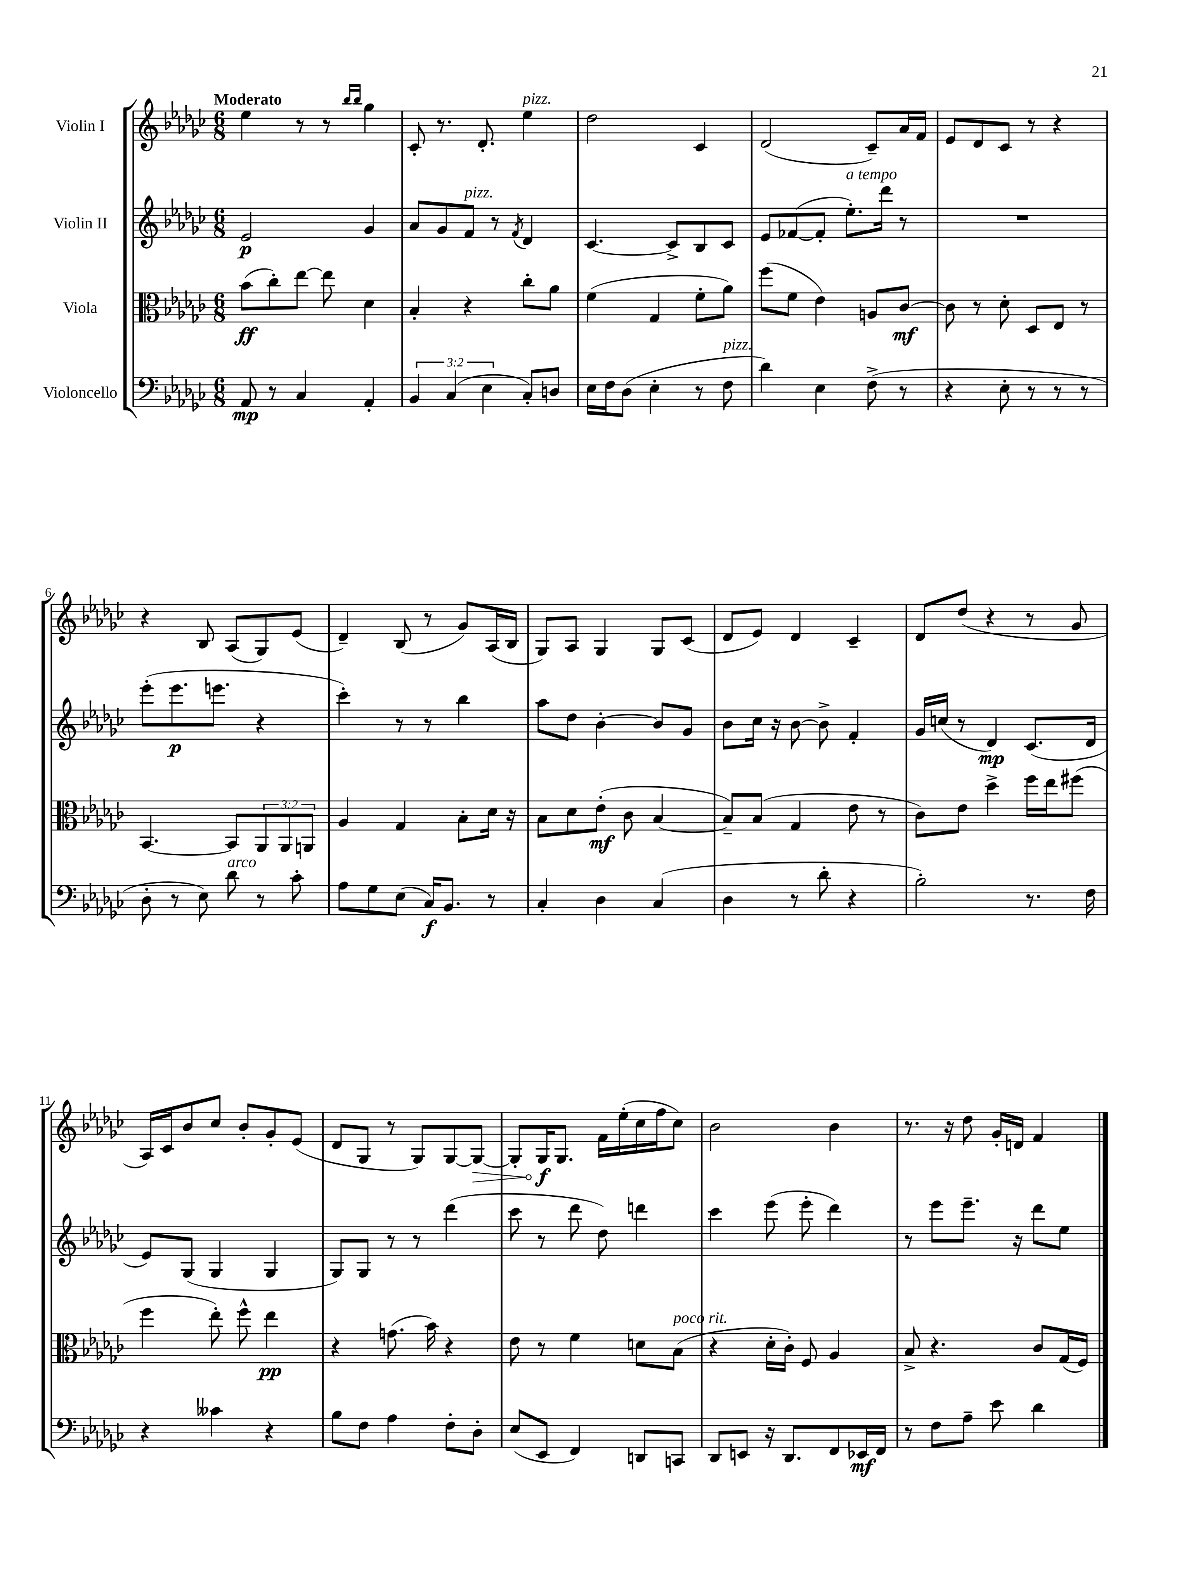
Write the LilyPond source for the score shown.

<<
\new StaffGroup <<
\new Staff = "s0" \with { instrumentName = "Violin I" } {
    \clef treble \key ges \major \numericTimeSignature \time 6/8 \tempo "Moderato"
    ees''4 r8 r8 \grace { bes''16 bes''16 } ges''4 |
    ces'8-. r8. des'8.-. ees''4^\markup { \italic "pizz." } |
    des''2 ces'4 |
    des'2( ces'8--) aes'16 f'16 |
    ees'8 des'8 ces'8 r8 r4 |
    r4 bes8 aes8( ges8) ees'8( |
    des'4--) bes8( r8 ges'8) aes16( bes16 |
    ges8) aes8 ges4 ges8 ces'8( |
    des'8 ees'8) des'4 ces'4-- |
    des'8 des''8( r4 r8 ges'8 |
    aes16) ces'16 bes'8 ces''8 bes'8-. ges'8-. ees'8( |
    des'8 ges8 r8 ges8) ges8~ \once \override Hairpin.circled-tip = ##t ges8~\> |
    ges8-. ges16\f\! ges8. f'16 ees''16-.( ces''16 f''16 ces''8) |
    bes'2 bes'4 |
    r8. r16 des''8 ges'16-. d'16 f'4 \bar "|." |
}
\new Staff = "s1" \with { instrumentName = "Violin II" } {
    \clef treble \key ges \major \numericTimeSignature \time 6/8
    ees'2\p ges'4 |
    aes'8 ges'8 f'8^\markup { \italic "pizz." } r8 \acciaccatura { f'8 } des'4 |
    ces'4.~ ces'8-> bes8 ces'8 |
    ees'8 fes'8~( fes'8-. ees''8.-.^\markup { \italic "a tempo" }) des'''16 r8 |
    R2. |
    ees'''8-.( ees'''8.\p e'''8. r4 |
    ces'''4-.) r8 r8 bes''4 |
    aes''8 des''8 bes'4~-. bes'8 ges'8 |
    bes'8 ces''16 r16 bes'8~ bes'8-> f'4-. |
    ges'16 c''16( r8 des'4\mp) ces'8.( des'16 |
    ees'8) ges8( ges4 ges4 |
    ges8) ges8 r8 r8 des'''4( |
    ces'''8 r8 des'''8 des''8) d'''4 |
    ces'''4 ees'''8( ees'''8-. des'''4) |
    r8 ees'''8 ees'''8.-- r16 des'''8 ees''8 \bar "|." |
}
\new Staff = "s2" \with { instrumentName = "Viola" } {
    \clef alto \key ges \major \numericTimeSignature \time 6/8 \override Staff.TupletNumber.text = #tuplet-number::calc-fraction-text
    bes'8\ff( ces''8-.) ees''8~ ees''8 des'4 |
    bes4-. r4 ces''8-. aes'8 |
    f'4( ges4 f'8-. aes'8) |
    f''8( f'8 ees'4) a8 ces'8~\mf |
    ces'8 r8 des'8-. des8 ees8 r8 |
    bes,4.~ bes,8 \tuplet 3/2 { aes,8 aes,8 a,8 } |
    aes4 ges4 bes8-. des'16 r16 |
    bes8 des'8 ees'8-.\mf( ces'8 bes4~ |
    bes8--) bes8( ges4 ees'8 r8 |
    ces'8) ees'8 des''4-> f''16 ees''16 fis''8( |
    f''4 ees''8-.) f''8-^ ees''4\pp |
    r4 g'8.( bes'16) r4 |
    ees'8 r8 f'4 d'8 bes8^\markup { \italic "poco rit." }( |
    r4 des'16-. ces'16-.) f8 aes4 |
    bes8-> r4. ces'8 ges16( f16) \bar "|." |
}
\new Staff = "s3" \with { instrumentName = "Violoncello" } {
    \clef bass \key ges \major \numericTimeSignature \time 6/8 \override Staff.TupletNumber.text = #tuplet-number::calc-fraction-text
    aes,8\mp r8 ces4 aes,4-. |
    \tuplet 3/2 { bes,4 ces4( ees4 } ces8-.) d8 |
    ees16 f16 des8( ees4-. r8 f8^\markup { \italic "pizz." } |
    des'4) ees4 f8->( r8 |
    r4 ees8-. r8 r8 r8 |
    des8-. r8 ees8) des'8^\markup { \italic "arco" } r8 ces'8-. |
    aes8 ges8 ees8( ces16\f) bes,8. r8 |
    ces4-. des4 ces4( |
    des4 r8 des'8-. r4 |
    bes2-.) r8. f16 |
    r4 ceses'4 r4 |
    bes8 f8 aes4 f8-. des8-. |
    ees8( ees,8 f,4) d,8 c,8 |
    des,8 e,8 r16 des,8. f,8 ees,16\mf f,16 |
    r8 f8 aes8-- ees'8 des'4 \bar "|." |
}
>>
>>
